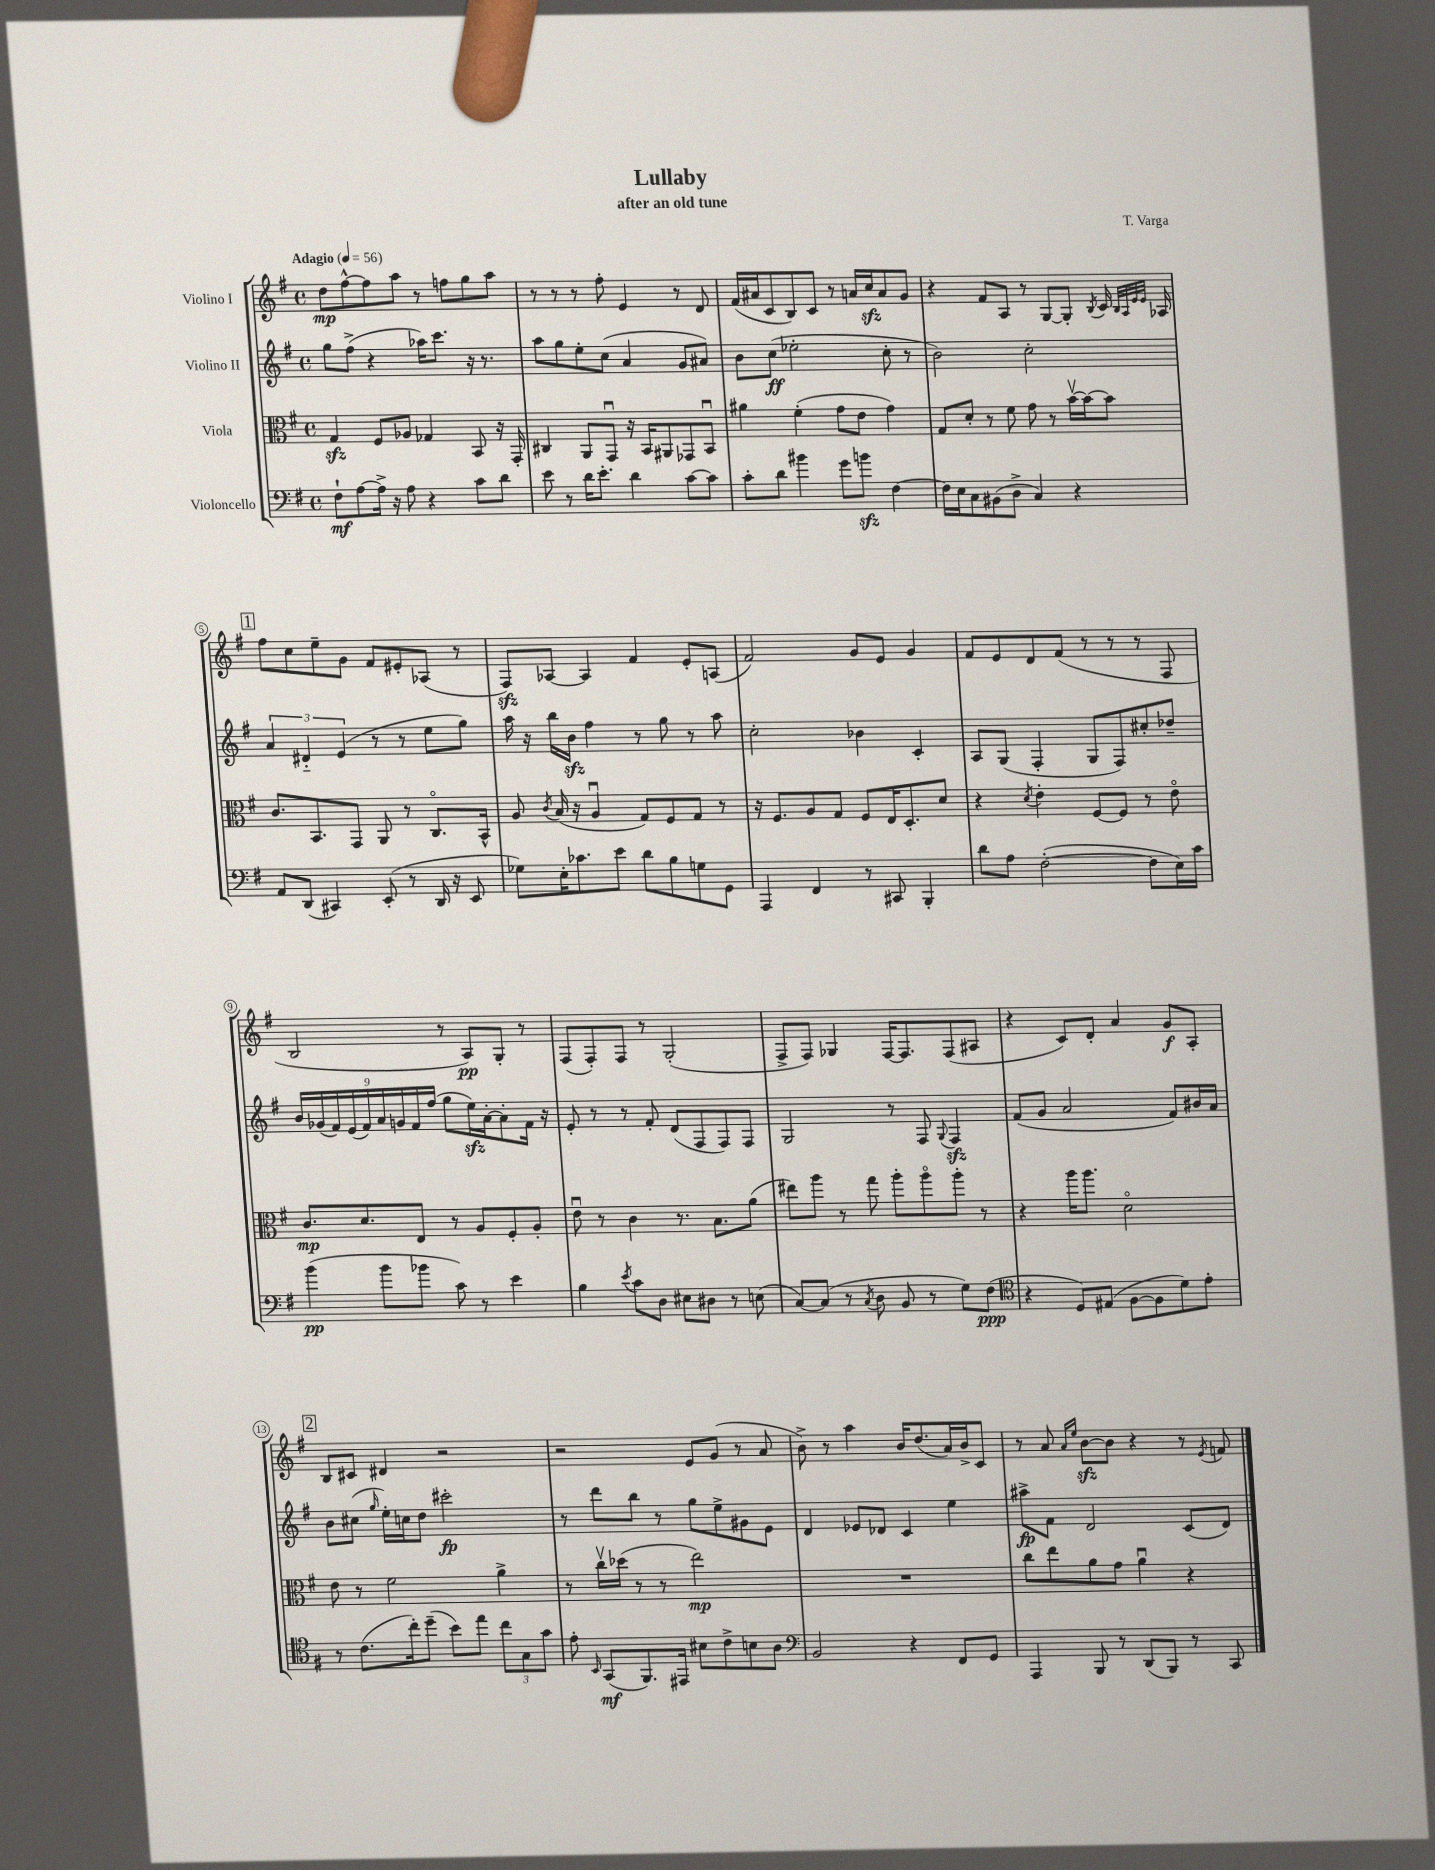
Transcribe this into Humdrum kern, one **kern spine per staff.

**kern	**kern	**kern	**kern
*staff4	*staff3	*staff2	*staff1
*clefF4	*clefC3	*clefG2	*clefG2
*k[f#]	*k[f#]	*k[f#]	*k[f#]
*M4/4	*M4/4	*M4/4	*M4/4
*met(c)	*met(c)	*met(c)	*met(c)
*MM56	*MM56	*MM56	*MM56
8F#`\L	4G/	8gg\L	8dd\L
[8A\	.	(8ff#^\J	[8ff#^^\
16A^\]Jk	8F#/L	4r	8ff#\]
16r	.	.	.
8A\	8A-/J	.	8aa\J
4r	4G-/	16aa-\LK)	8r
.	.	8.ccc\J	.
.	.	.	8ff\L
8c\L	8BB/	16r	8gg\
.	.	8.r	.
8d\J	16r	.	8aa\J
.	16GG'/	.	.
=	=	=	=
8e\	4C#/	8aa\L	8r
8r	.	8gg\	8r
16d\LK	8AA/L	8ee'\	8r
8.e'\J	.	.	.
.	8GGu/J	(8cc\J	8ff#'\
4d\	16r	4a/	4e/
.	16BB/LK	.	.
.	8AA#/	.	.
[8c\L	8GG-/	8g/L	8r
8c\]J	8BBu/J	8a#/J)	8d/
=	=	=	=
8c'\L	4a#\	8b\L	(16f#/LL
.	.	.	16a#/J
8d\J	.	(8cc\J	8c/
4b#\	(4f#'\	2ee-'\	8B/)
.	.	.	8c/J
8g\L	8g\L	.	8r
8b\J	8e\J	.	16a/LL
.	.	.	16cc/J
[4F#\	4g\)	8cc'\	8a/
.	.	8r	8g/J
=	=	=	=
16F#\]LL	8G/L	2b\)	4r
16E\J	.	.	.
8C\	8d'/J	.	.
(8BB#\	8r	.	8f#/L
8D^\J	8f#\	.	8A/J
4C/)	8g\	2cc'\	8r
.	8r	.	[8G/L
4r	[16bv\LL	.	8G'/]J
.	16b\_J	.	.
.	.	.	8qB/
.	8b\]J	.	16c/
.	.	.	32qqB/LLL
.	.	.	32qqA/
.	.	.	32qqe/
.	.	.	32qqe/JJJ
.	.	.	16A-/
=	=	=	=
8AA/L	8.c/L	6a/	8ff#\L
(8DD/J	.	.	8cc\
.	.	6d#'~/	.
.	8.BB/	.	.
4CC#/)	.	.	8ee~\
.	.	(6e/	.
.	8GG/J	.	8g\J
(8EE'/	8AA/	8r	8f#/L
8r	8r	8r	8e#'/
16DD/	8.Co/L	8ee\L	(8A-/J
16r	.	.	.
8EE/	.	8gg\J)	8r
.	16BB^^/Jk	.	.
=	=	=	=
8G-\L)	8A/	16aa\	8F#/L)
.	.	16r	.
.	8qc/	.	.
16E'\K	(16B/	16bb\LL	[8A-/J
8.c-\	16r	16b\JJ	.
.	4Au/	4ff#\	4A-/]
8e\J	.	.	.
8d\L	8G/L)	8r	4f#/
8B\	8F#/	8gg\	.
8G\	8G/J	8r	8e'/L
8GG\J	8r	8aa\	(8A/J
=	=	=	=
4AAA/	16r	2cc'\	2f#/)
.	8.F#/L	.	.
4FF#/	8A/	.	.
.	8G/J	.	.
8r	8F#/L	4b-\	8g/L
8CC#/	16E/K	.	8e/J
.	8.D'/	.	.
4BBB'/	.	4c'/	4g/
.	8d/J	.	.
=	=	=	=
8d\L	4r	8A/L	8f#/L
8A\J	.	(8G/J	8e/
.	8qd/	.	.
([2F#'\	4e'\	4F#'/	8d/
.	.	.	(8f#/J
.	[8F#/L	8G/L	8r
.	8F#/]J	8F#/)	8r
8F#\]L	8r	8cc#'/	8r
16E\L)	8eo\	8dd-~/J	8F#/
16c\JJ	.	.	.
=	=	=	=
(4b\	8.c/L	18b/LL	2B/
.	.	(18g-/	.
.	.	18f#/)	.
.	.	(18e/	.
.	8.d/	.	.
.	.	18f#/)	.
8b\L	.	.	.
.	.	18a/	.
.	.	18g/	.
8b-\J	8E/J	.	.
.	.	18f#/	.
.	.	(18ff#/JJ	.
8c\)	8r	8gg\L	8r
8r	8A/L	16ee\L)	8A/L)
.	.	[16a'\J	.
4e\	8F#'/	8a'\]	8G'/J
.	8A'/J	16f#\Jk	8r
.	.	16r	.
=	=	=	=
4B\	8eu\	8e'/	(8F#/L
.	8r	8r	8F#'/)
8qe/	.	.	.
8c\L	4c\	8r	8F#/J
8D\J	.	8f#'/	8r
8E#\L	8.r	(8d/L	(2G'/
8D#\J	.	8F#/	.
.	8.B\L	.	.
8r	.	8F#/)	.
(8E\	(8a\J	8F#/J	.
=	=	=	=
[8C/L)	8ee#\L)	2G/	8F#^/L
(8C/]J	8aa\J	.	8F#/J)
8r	8r	.	4G-/
8qC/	.	.	.
8D\	8gg\	.	.
8BB/	8aa'\L	8r	[16F#/LK
.	.	.	8.F#/]
8r	8aao\	8F#/	.
.	.	8qqG/	.
8G\L)	8aa'\J	4F#/	(8F#/
(8F#\J	8r	.	8A#/J
=	=	=	=
*clefC4	*	*	*
4r	4r	(8f#/L	4r
.	.	8g/J	.
8D/L)	16aa\LK	2a/	8c/L)
.	8.aa\J	.	.
(8E#/J	.	.	8d'/J
[8F#\L	2do\	.	4a/
8F#\]	.	.	.
8d\)	.	8f#/L)	8g/L
8e'\J	.	16b#/L	8A'/J
.	.	16a/JJ	.
=	=	=	=
8r	8e\	8b\L	8B/L
(8.c\L	8r	(8cc#\J	8c#/J
.	.	16qqgg/	.
.	2f#\	16ee'\LL)	4d#/
16cc'\k)	.	16cc\J	.
(8dd~\J	.	8dd\J	.
8b\L)	.	2ccc#'\	2r
8ee\J	.	.	.
12cc\L	4a^\	.	.
12G\	.	.	.
12g\J	.	.	.
=	=	=	=
8e'\	8r	8r	2r
16qqBB/	.	.	.
(8GG/L	16ccv\LL	8ddd\L	.
.	(16dd-\JJ	.	.
8.FF#/)	8r	8bb\J	.
.	8r	8r	.
16EE#/Jk	.	.	.
8B#\L	2ee\)	8gg\L	8e/L
8c^\	.	8ee^\	(8g/J
8B\	.	8g#\	8r
8A\J	.	8e\J	8a/
=	=	=	=
*clefF4	*	*	*
2BB/	1r	4d/	8b^\)
.	.	.	8r
.	.	8e-/L	4aa\
.	.	8d-/J	.
4r	.	4c/	16b/LK
.	.	.	(8.dd/
8FF#/L	.	4ee\	16a/L)
.	.	.	16b^/J
8GG/J	.	.	8c/J
=	=	=	=
4AAA/	8cc\L	8aa#^\L	8r
.	8ee\	8f#\J	8a/
.	.	.	16qqa/LL
.	.	.	16qqee/JJ
8BBB/	8a\	2d/	[8b\L
8r	8g\J	.	8b\]J
(8DD/L	4au\	.	4r
8BBB/J)	.	.	.
8r	4r	(8c/L	8r
.	.	.	8qe/
8CC/	.	8d/J)	8f/
==	==	==	==
*-	*-	*-	*-
